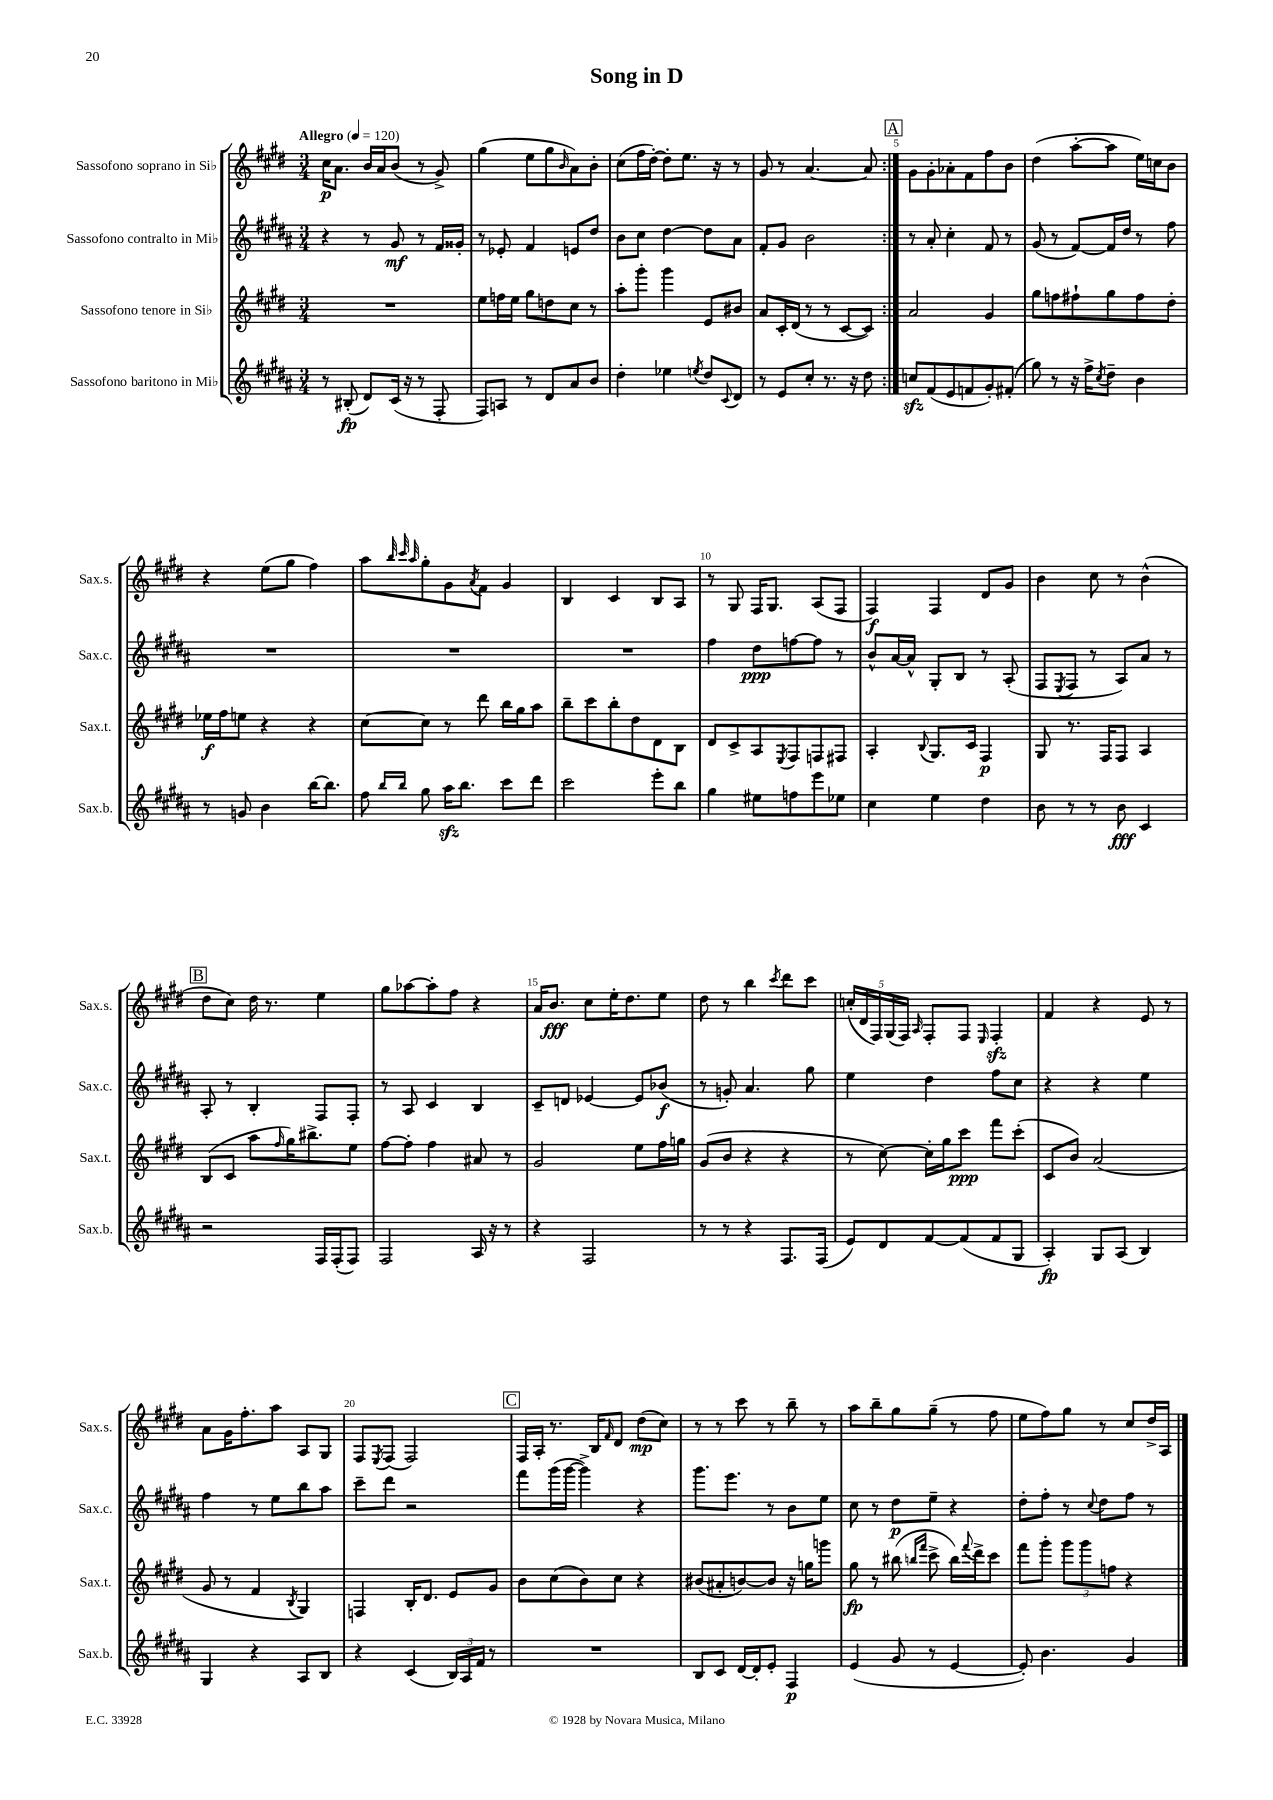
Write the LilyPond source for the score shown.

\header { title = "Song in D" }
<<
\new StaffGroup <<
\new Staff = "s0" \with { instrumentName = "Sassofono soprano in Sib" shortInstrumentName = "Sax.s." } {
    \clef treble \key e \major \numericTimeSignature \time 3/4 \tempo "Allegro" 4 = 120
    \repeat volta 2 { cis''16\p a'8. b'16 a'16 b'8( r8 gis'8->) |
    gis''4( e''8 gis''8 \grace { b'16 } a'8) b'8-. |
    cis''8( fis''16 dis''16~-.) dis''8-. e''8. r16 r8 |
    gis'8 r8 a'4.~ a'8 | }
    \mark \markup { \box "A" } gis'8 gis'8-. aes'8-. fis'8 fis''8 b'8 |
    dis''4( a''8~-. a''8 e''16) c''16 b'8 |
    r4 e''8( gis''8 fis''4) |
    a''8 \grace { b''32 cis'''32 a''32 } gis''8-. gis'8 \acciaccatura { a'8 } fis'8 gis'4 |
    b4 cis'4 b8 a8 |
    r8 gis8 fis16 gis8. a8( fis8 |
    fis4\f) fis4 dis'8 gis'8 |
    b'4 cis''8 r8 b'4-^( |
    \mark \markup { \box "B" } dis''8 cis''8) dis''16 r8. e''4 |
    gis''8 aes''8~ aes''8-. fis''8 r4 |
    a'16 b'8.\fff cis''8 e''16-. dis''8. e''8 |
    dis''8 r8 b''4 \acciaccatura { cis'''8 } dis'''8 cis'''8 |
    \tuplet 5/4 { c''16-.( dis'16 fis16) gis16( fis16) } \grace { a16 } fis8-. fis8 \grace { e16 } fis4-.\sfz |
    fis'4 r4 e'8 r8 |
    a'8 gis'16 fis''8.-. a''8 a8 gis8 |
    fis8 \acciaccatura { e8 } fis8( fis2) |
    \mark \markup { \box "C" } fis16 a16-. r8. b16 \grace { fis'16 } dis'8 dis''8\mp( cis''8) |
    r8 r8 cis'''8 r8 b''8-- r8 |
    a''8 b''8-- gis''8 gis''8--( r8 fis''8 |
    e''8 fis''8) gis''8 r8 cis''8 dis''16-> a16 \bar "|." |
}
\new Staff = "s1" \with { instrumentName = "Sassofono contralto in Mib" shortInstrumentName = "Sax.c." } {
    \clef treble \key b \major \numericTimeSignature \time 3/4
    \repeat volta 2 { r4 r8 gis'8\mf r8 fis'16 gisis'16-. |
    r8 ees'8-. fis'4 e'8 dis''8 |
    b'8 cis''8 dis''4~ dis''8 ais'8 |
    fis'8-. gis'8 b'2 | }
    \mark \markup { \box "A" } r8 ais'8-. cis''4-. fis'8 r8 |
    gis'8( r8 fis'8~) fis'16 dis''16 r8 fis''8 |
    R2. |
    R2. |
    R2. |
    fis''4 dis''8\ppp f''8~ f''8 r8 |
    b'8-^ ais'16~ ais'16-^ gis8-. b8 r8 ais8-.( |
    fis8 \acciaccatura { e8 } fis8 r8 ais8) ais'8 r8 |
    \mark \markup { \box "B" } ais8-. r8 b4-. fis8 fis8-. |
    r8 ais8 cis'4 b4 |
    cis'8-- d'8 ees'4~ ees'8 bes'8\f( |
    r8 g'8-.) ais'4. gis''8 |
    e''4 dis''4 fis''8 cis''8 |
    r4 r4 e''4 |
    fis''4 r8 e''8 b''8 ais''8 |
    cis'''8-- dis'''8 r2 |
    \mark \markup { \box "C" } fis'''8 gis'''16( gis'''16~ gis'''4->) r4 |
    gis'''8. e'''8. r8 b'8 e''8 |
    cis''8 r8 dis''8\p e''8-- r4 |
    dis''8-. fis''8-. r8 \appoggiatura { cis''8 } dis''8 fis''8 r8 \bar "|." |
}
\new Staff = "s2" \with { instrumentName = "Sassofono tenore in Sib" shortInstrumentName = "Sax.t." } {
    \clef treble \key e \major \numericTimeSignature \time 3/4
    \repeat volta 2 { R2. |
    e''8 f''16 e''16 gis''8 d''8 cis''8 r8 |
    a''8-. gis'''8-. gis'''4 e'8 bis'8 |
    a'8 cis'16-. dis'16( r8 r8 cis'8~ cis'8) | }
    \mark \markup { \box "A" } a'2 gis'4 |
    gis''8 f''8 fis''8-! gis''8 fis''8 dis''8-. |
    ees''16\f fis''16 e''8 r4 r4 |
    cis''8~ cis''8 r8 dis'''8 b''16 gis''16 a''8 |
    b''8-- cis'''8 b''8-. dis''8 dis'8 b8 |
    dis'8 cis'8-> a8 \acciaccatura { e8 } fis8 f8 fis8 |
    a4-. \appoggiatura { b8 } gis8. cis'16 fis4\p |
    gis8 r8. fis16 fis8 a4 |
    \mark \markup { \box "B" } b8( cis'8 a''8 \grace { fis''16 } gis''16) bis''8.-> e''8 |
    fis''8~ fis''8-. fis''4 ais'8 r8 |
    gis'2 e''8 fis''16 g''16 |
    gis'8( b'8 r4 r4 |
    r8 cis''8~) cis''16-. gis''16 cis'''8\ppp fis'''8 cis'''8-.( |
    cis'8 b'8) a'2( |
    gis'8 r8 fis'4 \acciaccatura { b8 } gis4) |
    f4 b16-. dis'8. e'8 gis'8 |
    \mark \markup { \box "C" } b'8 cis''8( b'8) cis''8 r4 |
    bis'8( ais'8-. b'8~) b'8 r16 g''16 g'''8 |
    gis''8\fp r8 bis''8( \grace { b''16 fis'''16 } cis'''8-> b''16) \appoggiatura { fis'''8 } dis'''16-> cis'''8 |
    fis'''8 gis'''8-. \tuplet 3/2 { gis'''8 gis'''8 f''8 } r4 \bar "|." |
}
\new Staff = "s3" \with { instrumentName = "Sassofono baritono in Mib" shortInstrumentName = "Sax.b." } {
    \clef treble \key b \major \numericTimeSignature \time 3/4
    \repeat volta 2 { r8 bis8-.\fp( dis'8) cis'16( r16 r8 fis8-. |
    fis8) a8 r8 dis'8 ais'8 b'8 |
    dis''4-. ees''4 \acciaccatura { e''8 } dis''8 \appoggiatura { cis'8 } dis'8 |
    r8 e'8 cis''8-. r8. r16 dis''8 | }
    \mark \markup { \box "A" } c''8\sfz fis'8( e'8 f'8 gis'8-.) fis'8-.( |
    gis''8) r8 r16 fis''16-> \acciaccatura { cis''8 } dis''8-- b'4 |
    r8 g'8 b'4 b''16~ b''8. |
    fis''8 \grace { b''16 b''16 } gis''8 ais''16\sfz b''8. cis'''8 dis'''8 |
    cis'''2 e'''8-. b''8 |
    gis''4 eis''8 f''8 e'''8 ees''8 |
    cis''4 e''4 dis''4 |
    b'8 r8 r8 b'8\fff cis'4 |
    \mark \markup { \box "B" } r2 fis16 fis16-.( fis8) |
    fis2 ais16 r16 r8 |
    r4 fis2 |
    r8 r8 r4 fis8. fis16( |
    e'8) dis'8 fis'8~ fis'8( fis'8 gis8 |
    ais4-.\fp) gis8 ais8( b4) |
    gis4 r4 ais8 b8 |
    r4 cis'4( \tuplet 3/2 { b16) ais16 fis'16 } r8 |
    \mark \markup { \box "C" } R2. |
    b8 cis'8 dis'16~ dis'16-. e'8-. fis4\p |
    e'4( gis'8 r8 e'4~ |
    e'8-.) b'4. gis'4 \bar "|." |
}
>>
>>
\layout { \context { \Score \override BarNumber.break-visibility = ##(#f #t #t) barNumberVisibility = #(every-nth-bar-number-visible 5) } }
